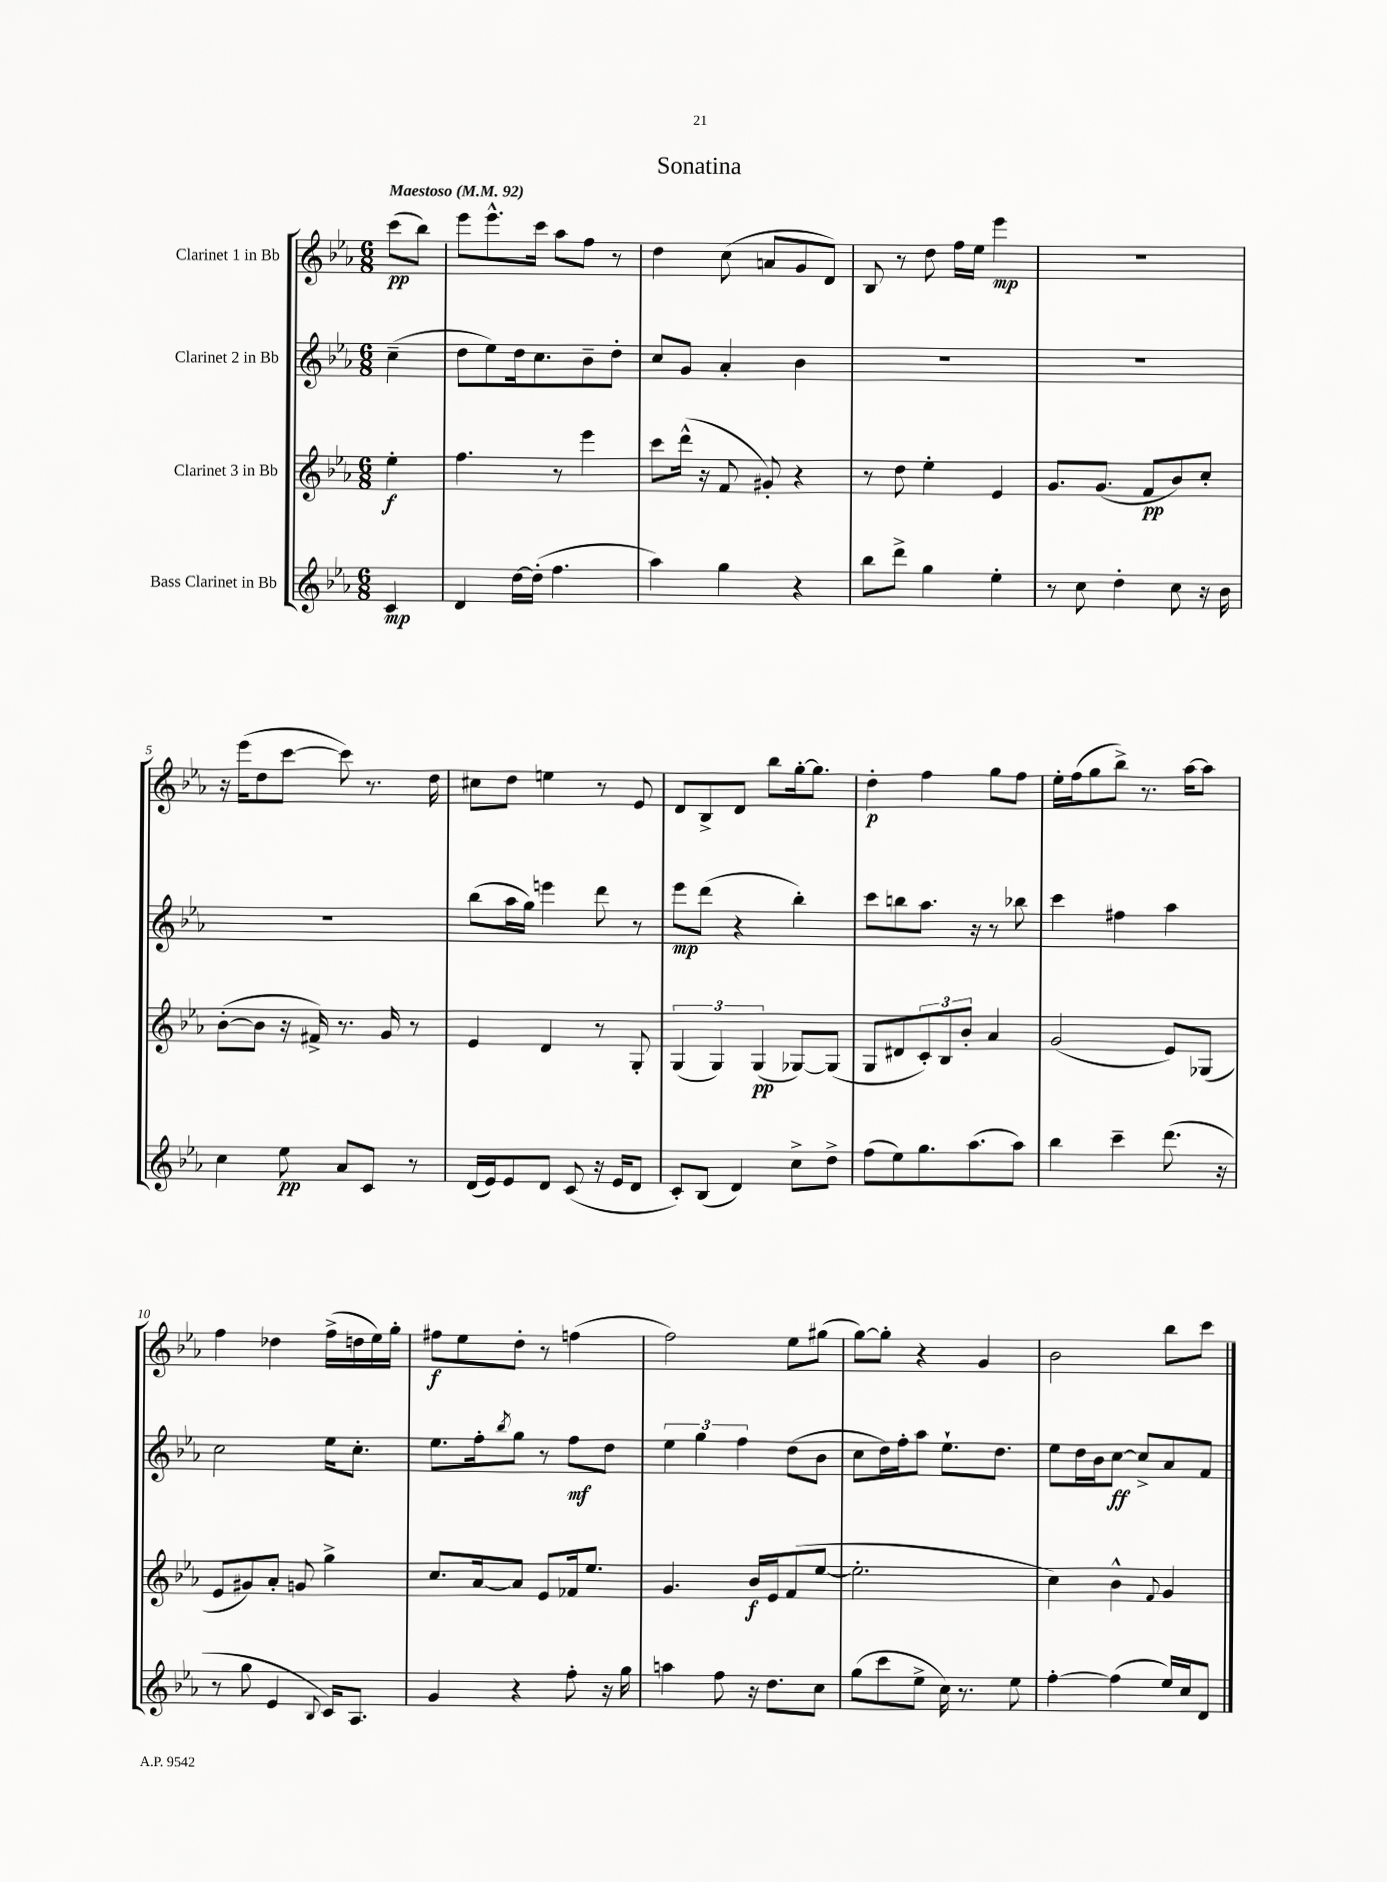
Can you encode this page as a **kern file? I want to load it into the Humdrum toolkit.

**kern	**kern	**kern	**kern
*staff4	*staff3	*staff2	*staff1
*clefG2	*clefG2	*clefG2	*clefG2
*k[b-e-a-]	*k[b-e-a-]	*k[b-e-a-]	*k[b-e-a-]
*M6/8	*M6/8	*M6/8	*M6/8
*MM92	*MM92	*MM92	*MM92
4c	4ee-'	(4cc~	(8ccc
.	.	.	8bb-)
=	=	=	=
4d	4.ff	8dd	8eee-
.	.	8ee-)	8.eee-^^
[16dd	.	16dd	.
(16dd']	.	8.cc	16ccc
4.ff	8r	.	8aa-
.	4eee-	8b-~	8ff
.	.	8dd'	8r
=	=	=	=
4aa-)	8ccc	8cc	4dd
.	(16ddd^^	8g	.
.	16r	.	.
4gg	8f	4a-'	(8cc
.	8g#')	.	8a
4r	4r	4b-	8g
.	.	.	8d)
=	=	=	=
8bb-	8r	2.r	8B-
8ddd^	8dd	.	8r
4gg	4ee-'	.	8dd
.	.	.	16ff
.	.	.	16ee-
4ee-'	4e-	.	4eee-
=	=	=	=
8r	8.g	2.r	2.r
8cc	.	.	.
.	(8.g	.	.
4dd'	.	.	.
.	8f	.	.
8cc	8b-)	.	.
16r	8cc'	.	.
16b-	.	.	.
=	=	=	=
4cc	([8b-'	2.r	16r
.	.	.	(16eee-
.	8b-]	.	8dd
8ee-	16r	.	[8ccc
.	16f#^)	.	.
8a-	8.r	.	8ccc])
8c	.	.	8.r
.	16g	.	.
8r	8r	.	.
.	.	.	16dd
=	=	=	=
(16d	4e-	(8bb-	8cc#
16e-)	.	.	.
8e-	.	16aa-	8dd
.	.	16gg)	.
8d	4d	4eee	4ee
(8c	.	.	.
16r	8r	8ddd	8r
16e-	.	.	.
8d	8G'	8r	8e-
=	=	=	=
8c')	(6G	8eee-	8d
(8B-	.	(8ddd	8B-^
.	6G)	.	.
4d)	.	4r	8d
.	(6G	.	.
.	.	.	8bb-
8cc^	[8G-)	4bb-')	[16gg'
.	.	.	8.gg]
8dd^	(8G-]	.	.
=	=	=	=
(8ff	8G	8ccc	4dd'
8ee-)	8d#	8bb	.
8.gg	12c')	8.aa-	4ff
.	12B-	.	.
.	12b-'	.	.
(8.aa-	.	16r	.
.	4a-	8r	8gg
8aa-)	.	8bb-	8ff
=	=	=	=
4bb-	(2g	4ccc	16ee-'
.	.	.	(16ff
.	.	.	8gg
4ccc~	.	4ff#	8bb-^)
.	.	.	8.r
(8.ddd	8e-)	4aa-	.
.	.	.	[16aa-
.	(8G-	.	8aa-]
16r	.	.	.
=	=	=	=
8r	8e-	2cc	4ff
8gg	8g#)	.	.
4e-	8a-'	.	4dd-
.	8g	.	.
8qqB-	.	.	.
16c)	4gg^	16ee-	(16ff^
8.A-	.	8.cc'	16dd
.	.	.	16ee-)
.	.	.	16gg'
=	=	=	=
4g	8.cc	8.ee-	8ff#
.	.	.	8ee-
.	[16a-	16ff'	.
.	.	8qbb-	.
4r	8a-]	8gg	8dd'
.	8e-	8r	8r
8ff'	16f-	8ff	(4ff
.	8.ee-	.	.
16r	.	8dd	.
16gg	.	.	.
=	=	=	=
4aa	4.g	6ee-	2ff)
.	.	6gg	.
8ff	.	.	.
.	.	6ff	.
16r	16b-	.	.
8.dd	16e-	.	.
.	(8f	(8dd	8ee-
8cc	[8ee-	8b-	(8gg#
=	=	=	=
(8gg	2.ee-']	8cc	[8gg)
8ccc	.	16dd)	8gg']
.	.	16ff'	.
8ee-^	.	8aa-	4r
16cc)	.	8.ee-`	.
8.r	.	.	.
.	.	.	4g
.	.	8.dd	.
8ee-	.	.	.
=	=	=	=
[4ff'	4cc)	8ee-	2b-
.	.	16dd	.
.	.	16b-	.
(4ff]	4b-^^	[8cc	.
.	.	8cc^]	.
.	8qqf	.	.
16ee-)	4g	8a-	8bb-
16cc	.	.	.
8d	.	8f	8ccc
==	==	==	==
*-	*-	*-	*-
